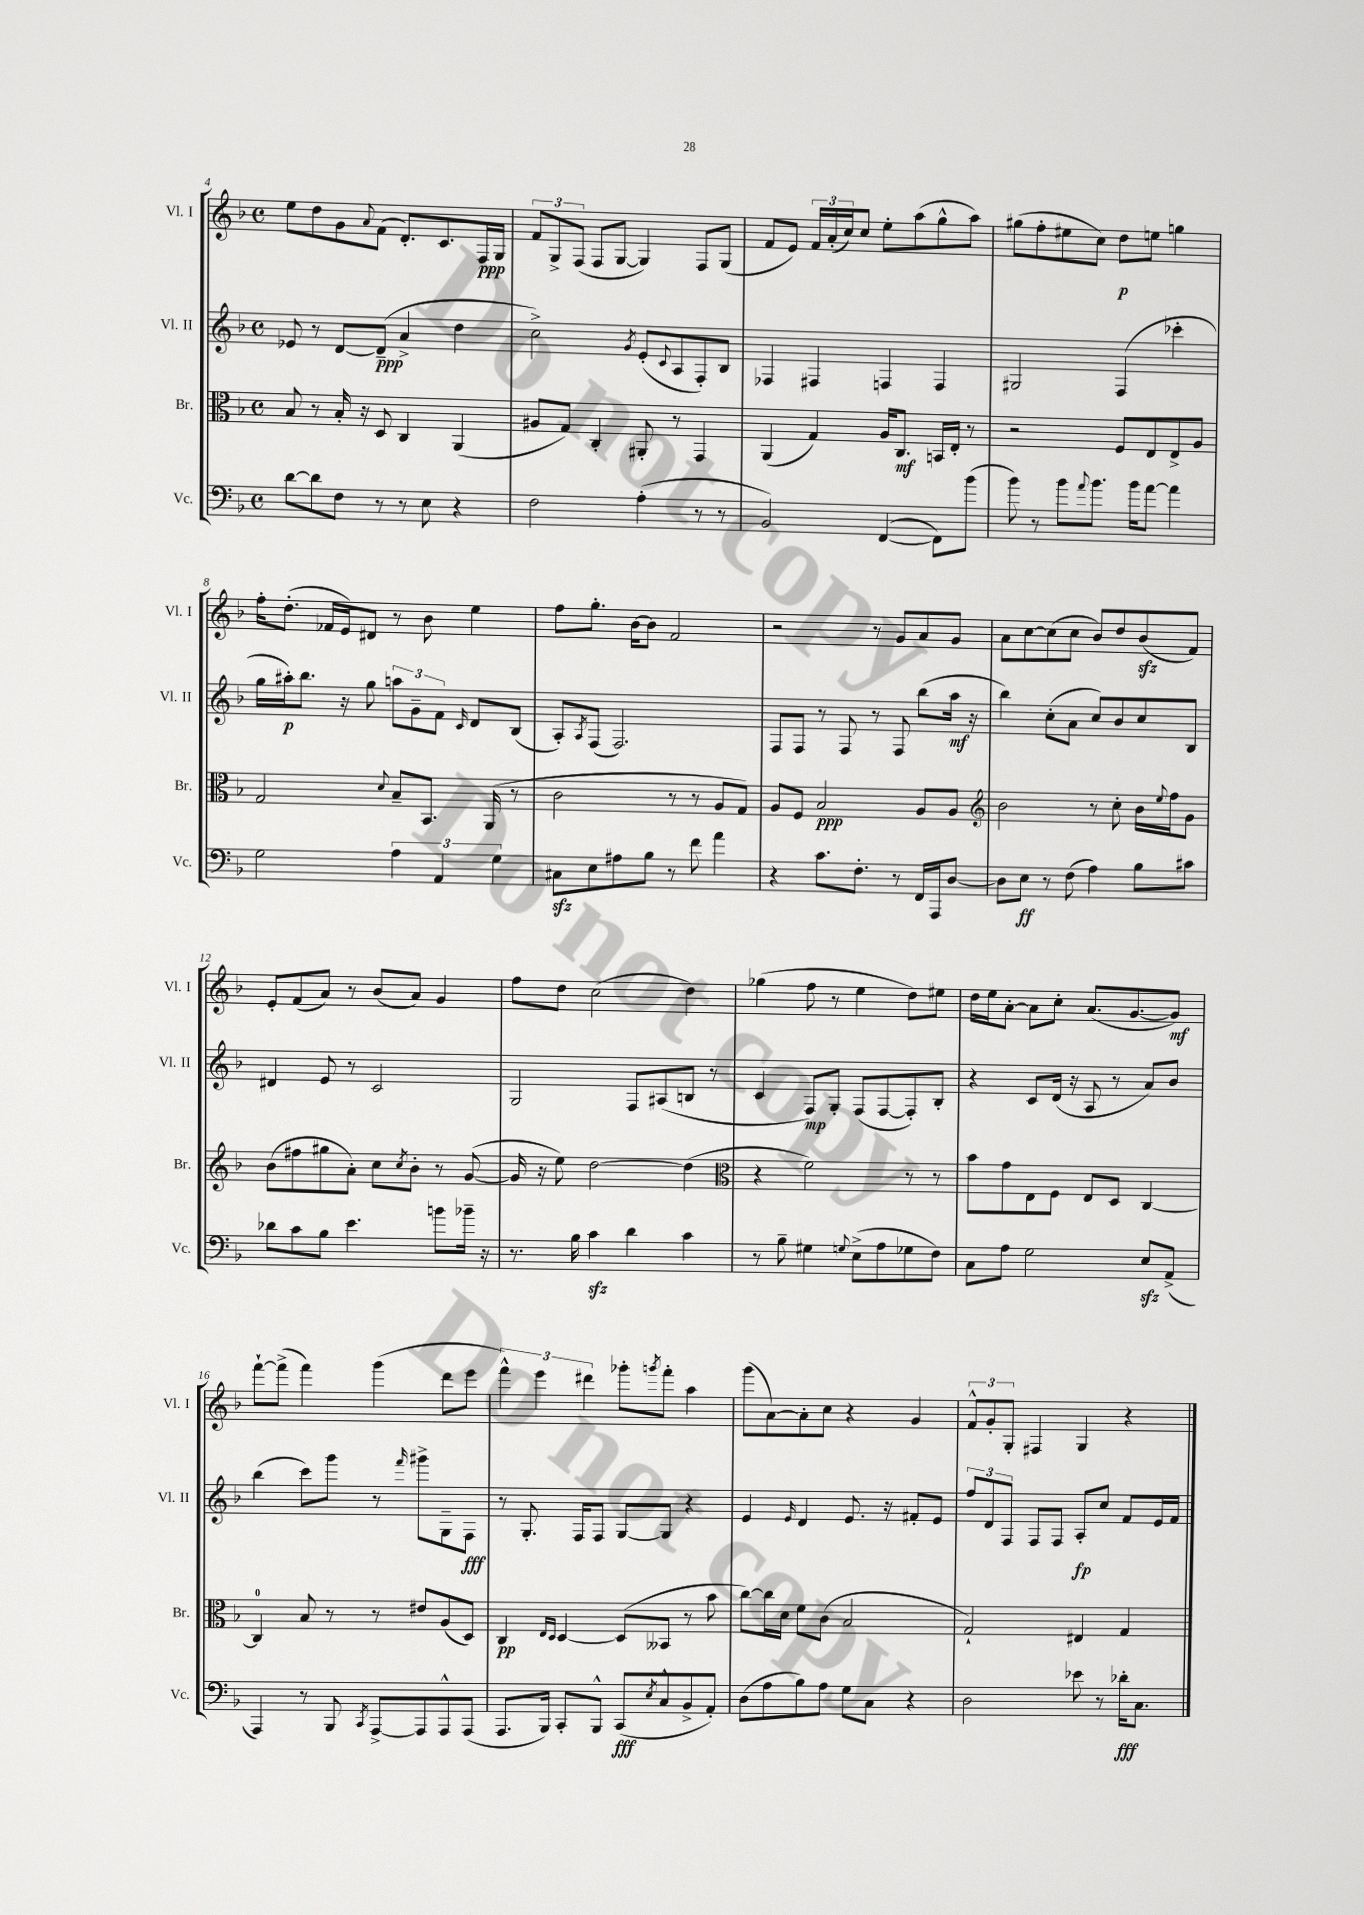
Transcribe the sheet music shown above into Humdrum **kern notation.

**kern	**dynam	**kern	**dynam	**kern	**dynam	**kern	**dynam
*part4	*part4	*part3	*part3	*part2	*part2	*part1	*part1
*staff4	*staff4	*staff3	*staff3	*staff2	*staff2	*staff1	*staff1
*I"Vc.	*	*I"Br.	*	*I"Vl. II	*	*I"Vl. I	*
*I'Vc.	*	*I'Br.	*	*I'Vl. II	*	*I'Vl. I	*
*clefF4	*	*clefC3	*	*clefG2	*	*clefG2	*
*k[b-]	*	*k[b-]	*	*k[b-]	*	*k[b-]	*
*M4/4	*	*M4/4	*	*M4/4	*	*M4/4	*
*met(c)	*	*met(c)	*	*met(c)	*	*met(c)	*
=4	=4	=4	=4	=4	=4	=4	=4
[8d\L	.	8B-/	.	8e-X/	.	8ee\L	.
8d\]	.	8r	.	8r	.	8dd\	.
8F\J	.	16B-'/	.	[8d/L	.	8g\	.
.	.	16r	.	.	.	.	.
.	.	.	.	.	.	8qqa/	.
8r	.	8D/	.	(8d~/J]	ppp	(8f\J	.
8r	.	4C/	.	4a^/	.	8.d'/L)	.
8E\	.	.	.	.	.	.	.
.	.	.	.	.	.	8.c/	.
4r	.	(4AA/	.	4dd\	.	.	.
.	.	.	.	.	.	16F/L	ppp
.	.	.	.	.	.	16G/JJ	.
=5	=5	=5	=5	=5	=5	=5	=5
2F\	.	8A#X/L	.	2cc^\)	.	12f/L	.
.	.	.	.	.	.	12G^/	.
.	.	8G/J)	.	.	.	.	.
.	.	.	.	.	.	(12F/J	.
.	.	4C'/	.	.	.	8F/L	.
.	.	.	.	.	.	[8G/J	.
.	.	.	.	8qg/	.	.	.
(4A'\	.	8AA#X'/	.	(8e'/L	.	4G/])	.
.	.	.	.	8qqc/	.	.	.
.	.	8r	.	8A/	.	.	.
8r	.	4GG/	.	8F'/)	.	8F/L	.
8r	.	.	.	8B-/J	.	(8G/J	.
=6	=6	=6	=6	=6	=6	=6	=6
2BB-/)	.	(4AA/	.	4F-X/	.	8f/L	.
.	.	.	.	.	.	8e/J)	.
.	.	4G/)	.	4F#X/	.	24f/LL	.
.	.	.	.	.	.	(24a'/	.
.	.	.	.	.	.	24cc/J)	.
.	.	.	.	.	.	8cc/J	.
([4FF/	.	16A/KL	.	4Fn/	.	8ee'\L	.
.	.	8.C/J	mf	.	.	.	.
.	.	.	.	.	.	(8aa\	.
8FF\L])	.	16BBn/LL	.	4F/	.	8gg^^\	.
.	.	16E'/JJ	.	.	.	.	.
(8b-\J	.	8r	.	.	.	8aa\J)	.
=7	=7	=7	=7	=7	=7	=7	=7
8b-\)	.	2r	.	2G#X/	.	(8gg#X\L	.
8r	.	.	.	.	.	8ff'\	.
8b-\L	.	.	.	.	.	8ee#X\	.
8qqa/	.	.	.	.	.	.	.
8.b-\J	.	.	.	.	.	8cc\J)	.
.	.	8F/L	.	(4F/	.	8dd\L	p
16b-\KL	.	.	.	.	.	.	.
[8a\J	.	8E/	.	.	.	8een\J	.
4a\]	.	8E^/	.	4ccc-X'\	.	4ggn\	.
.	.	8A/J	.	.	.	.	.
!!LO:LB:g=z
=8	=8	=8	=8	=8	=8	=8	=8
2G\	.	2G/	.	16gg\LL	.	16ff'\KL	.
.	.	.	.	16aa#X'\J)	p	(8.dd'\J	.
.	.	.	.	8.bb-\J	.	.	.
.	.	.	.	.	.	16f-X/LL	.
.	.	.	.	16r	.	16e/J)	.
.	.	.	.	8gg\	.	8d#X/J	.
.	.	8qqd/	.	.	.	.	.
6A\	.	8B-~/L	.	12aan\L	.	8r	.
.	.	.	.	12g~\	.	.	.
.	.	8.BB-/J	.	.	.	8b-\	.
6AA/	.	.	.	12f\J	.	.	.
.	.	.	.	16qqc/	.	.	.
.	.	.	.	8d/L	.	4ee\	.
.	.	(16AA/	.	.	.	.	.
6G\	.	.	.	.	.	.	.
.	.	8r	.	(8B-/J	.	.	.
=9	=9	=9	=9	=9	=9	=9	=9
8C#Xzz\L	.	2c\	.	8A'/L)	.	8ff\L	.
.	.	.	.	8qA/	.	.	.
8E\	.	.	.	(8F/J	.	8.gg'\J	.
8A#X\	.	.	.	2.F/)	.	.	.
.	.	.	.	.	.	[16b-\KL	.
8B-\J	.	.	.	.	.	8b-\J]	.
8r	.	8r	.	.	.	2f/	.
8f\	.	8r	.	.	.	.	.
4a\	.	8A/L	.	.	.	.	.
.	.	8G/J)	.	.	.	.	.
=10	=10	=10	=10	=10	=10	=10	=10
4r	.	8A/L	.	8F/L	.	2r	.
.	.	8F/J	.	8F/J	.	.	.
8.c\L	.	2B-/	ppp	8r	.	.	.
.	.	.	.	8F/	.	.	.
8.F'\J	.	.	.	.	.	.	.
.	.	.	.	8r	.	8r	.
8r	.	.	.	8F/	.	8g/L	.
16FF/LL	.	8A/L	.	(8bb-\L	.	8a/	.
16AAA/J	.	.	.	.	.	.	.
[8D/J	.	8A/J	.	16aa\Jk	mf	8g/J	.
.	.	.	.	16r	.	.	.
=11	=11	=11	=11	=11	=11	=11	=11
*	*	*clefG2	*	*	*	*	*
8D\L]	.	2b-\	.	4bb-\)	.	8a\L	.
8E\J	ff	.	.	.	.	[8cc\	.
8r	.	.	.	(8cc'\L	.	(8cc\]	.
(8F\	.	.	.	8a\J	.	8cc\J	.
4A\)	.	8r	.	8cc/L)	.	8b-/L)	.
.	.	8cc'\	.	8b-/	.	8dd/	.
8B-\L	.	16b-\LL	.	8cc/	.	(8b-zz/	.
.	.	8qqee/	.	.	.	.	.
.	.	16ff\J	.	.	.	.	.
8c#X\J	.	8g\J	.	8B-/J	.	8f/J)	.
!!LO:LB:g=z
=12	=12	=12	=12	=12	=12	=12	=12
8d-X\L	.	(8b-\L	.	4d#X/	.	8e'/L	.
8c\	.	8ff#X\	.	.	.	(8f/	.
8B-\J	.	8gg#X\	.	8e/	.	8a/J)	.
4.e\	.	8a'\J)	.	8r	.	8r	.
.	.	8cc\L	.	2c/	.	(8b-/L	.
.	.	8qcc/	.	.	.	.	.
.	.	8b-'\J	.	.	.	8a/J)	.
8bn\L	.	8r	.	.	.	4g/	.
16b-X~\Jk	.	([8g/	.	.	.	.	.
16r	.	.	.	.	.	.	.
=13	=13	=13	=13	=13	=13	=13	=13
8.r	.	16g/]	.	2G/	.	8ff\L	.
.	.	16r	.	.	.	.	.
.	.	8ee\)	.	.	.	8dd\J	.
16B-\	.	.	.	.	.	.	.
4czz\	.	[2dd\	.	.	.	(2cc\	.
4d\	.	.	.	8F/L	.	.	.
.	.	.	.	(8A#X/	.	.	.
4c\	.	(4dd\]	.	8Bn/J	.	4dd\)	.
.	.	.	.	8r	.	.	.
=14	=14	=14	=14	=14	=14	=14	=14
*	*	*clefC3	*	*	*	*	*
8r	.	4r	.	4c/	.	(4gg-X\	.
8B-~\	.	.	.	.	.	.	.
4G#X\	.	2f\)	.	8F/L)	mp	8ff\	.
.	.	.	.	8G'/J	.	8r	.
8qqGn/	.	.	.	.	.	.	.
(8E^\L	.	.	.	(8F/L	.	4ee\	.
8A\	.	.	.	[8F/	.	.	.
8G-X\	.	8r	.	8F'/])	.	8dd\L)	.
8F\J)	.	8r	.	8B-'/J	.	8ee#X\J	.
=15	=15	=15	=15	=15	=15	=15	=15
8C\L	.	8b-\L	.	4r	.	16dd\LL	.
.	.	.	.	.	.	16ee\J	.
8A\J	.	8g\	.	.	.	[8a'\J	.
2G\	.	8E\	.	8c/L	.	8a\L]	.
.	.	8F\J	.	(16d/Jk	.	8cc'\J	.
.	.	.	.	16r	.	.	.
.	.	8E/L	.	8A/	.	(8.a/L	.
.	.	8D/J	.	8r	.	.	.
.	.	.	.	.	.	[8.g/	.
8Ezz/L	.	[4C/	.	8a/L)	.	.	.
(8AA^/J	.	.	.	8b-/J	.	8g/J])	mf
!!LO:LB:g=z
=16	=16	=16	=16	=16	=16	=16	=16
4AAA/)	.	4C/]	.	(4bb-\	.	[8fff`\L	.
.	.	.	.	.	.	(8fff^\J]	.
8r	.	8B-/	.	8ccc\L)	.	4fff\)	.
8BBB-/	.	8r	.	8ggg\J	.	.	.
8qCC/	.	.	.	.	.	.	.
[8AAA^/L	.	8r	.	8r	.	(4ggg\	.
.	.	.	.	16qqfff/	.	.	.
8AAA/]	.	8e#X/L	.	8ggg#X^\L	.	.	.
8AAA^^/	.	(8A/	.	8G~\	.	8ddd\L	.
(8AAA/J	.	8D/J)	.	8F\J	fff	8eee\J	.
=17	=17	=17	=17	=17	=17	=17	=17
8.AAA/L	.	4C/	pp	8r	.	6fff^^\)	.
.	.	.	.	8.G'/	.	.	.
.	.	.	.	.	.	6eee\	.
16BBB-/Jk)	.	.	.	.	.	.	.
.	.	16qqE/LL	.	.	.	.	.
.	.	16qqD/JJ	.	.	.	.	.
8CC'/L	.	[4D/	.	.	.	.	.
.	.	.	.	16F/KL	.	.	.
.	.	.	.	.	.	6ddd#X\	.
8BBB-^^/J	.	.	.	8F/J	.	.	.
(8CC/L	fff	(8D/L]	.	[8G/L	.	8ggg-X'\L	.
8qE/	.	.	.	.	.	8qgggn/	.
8C^^/	.	8BB--X/J	.	8G/J]	.	8fff'\J	.
8BB-^/	.	8r	.	4r	.	4aa\	.
8AA'/J)	.	8b-\	.	.	.	.	.
=18	=18	=18	=18	=18	=18	=18	=18
(8D\L	.	[8cc\L)	.	4e/	.	(8ggg\L	.
8A\	.	16cc\L]	.	.	.	[8a\)	.
.	.	16d\JJ	.	.	.	.	.
.	.	.	.	16qqe/	.	.	.
8B-\)	.	8f\L	.	4d/	.	8a'\]	.
8A\J	.	(8c\J	.	.	.	8cc\J	.
8G\L	.	2B-/	.	8.e/	.	4r	.
8C\J	.	.	.	.	.	.	.
.	.	.	.	16r	.	.	.
4r	.	.	.	8f#X'/L	.	4g/	.
.	.	.	.	8e/J	.	.	.
=19	=19	=19	=19	=19	=19	=19	=19
2D\	.	2G`/)	.	12ff/L	.	12f^^/L	.
.	.	.	.	12d/	.	12g'/	.
.	.	.	.	12F/J	.	12G'/J	.
.	.	.	.	8F/L	.	4F#X/	.
.	.	.	.	8F/J	.	.	.
8e-X\	.	4E#X/	.	8A'/L	fp	4G/	.
8r	.	.	.	8cc/J	.	.	.
16d-X'\KL	fff	4G/	.	8f/L	.	4r	.
8.C\J	.	.	.	.	.	.	.
.	.	.	.	16e/L	.	.	.
.	.	.	.	16f/JJ	.	.	.
==	==	==	==	==	==	==	==
*-	*-	*-	*-	*-	*-	*-	*-
